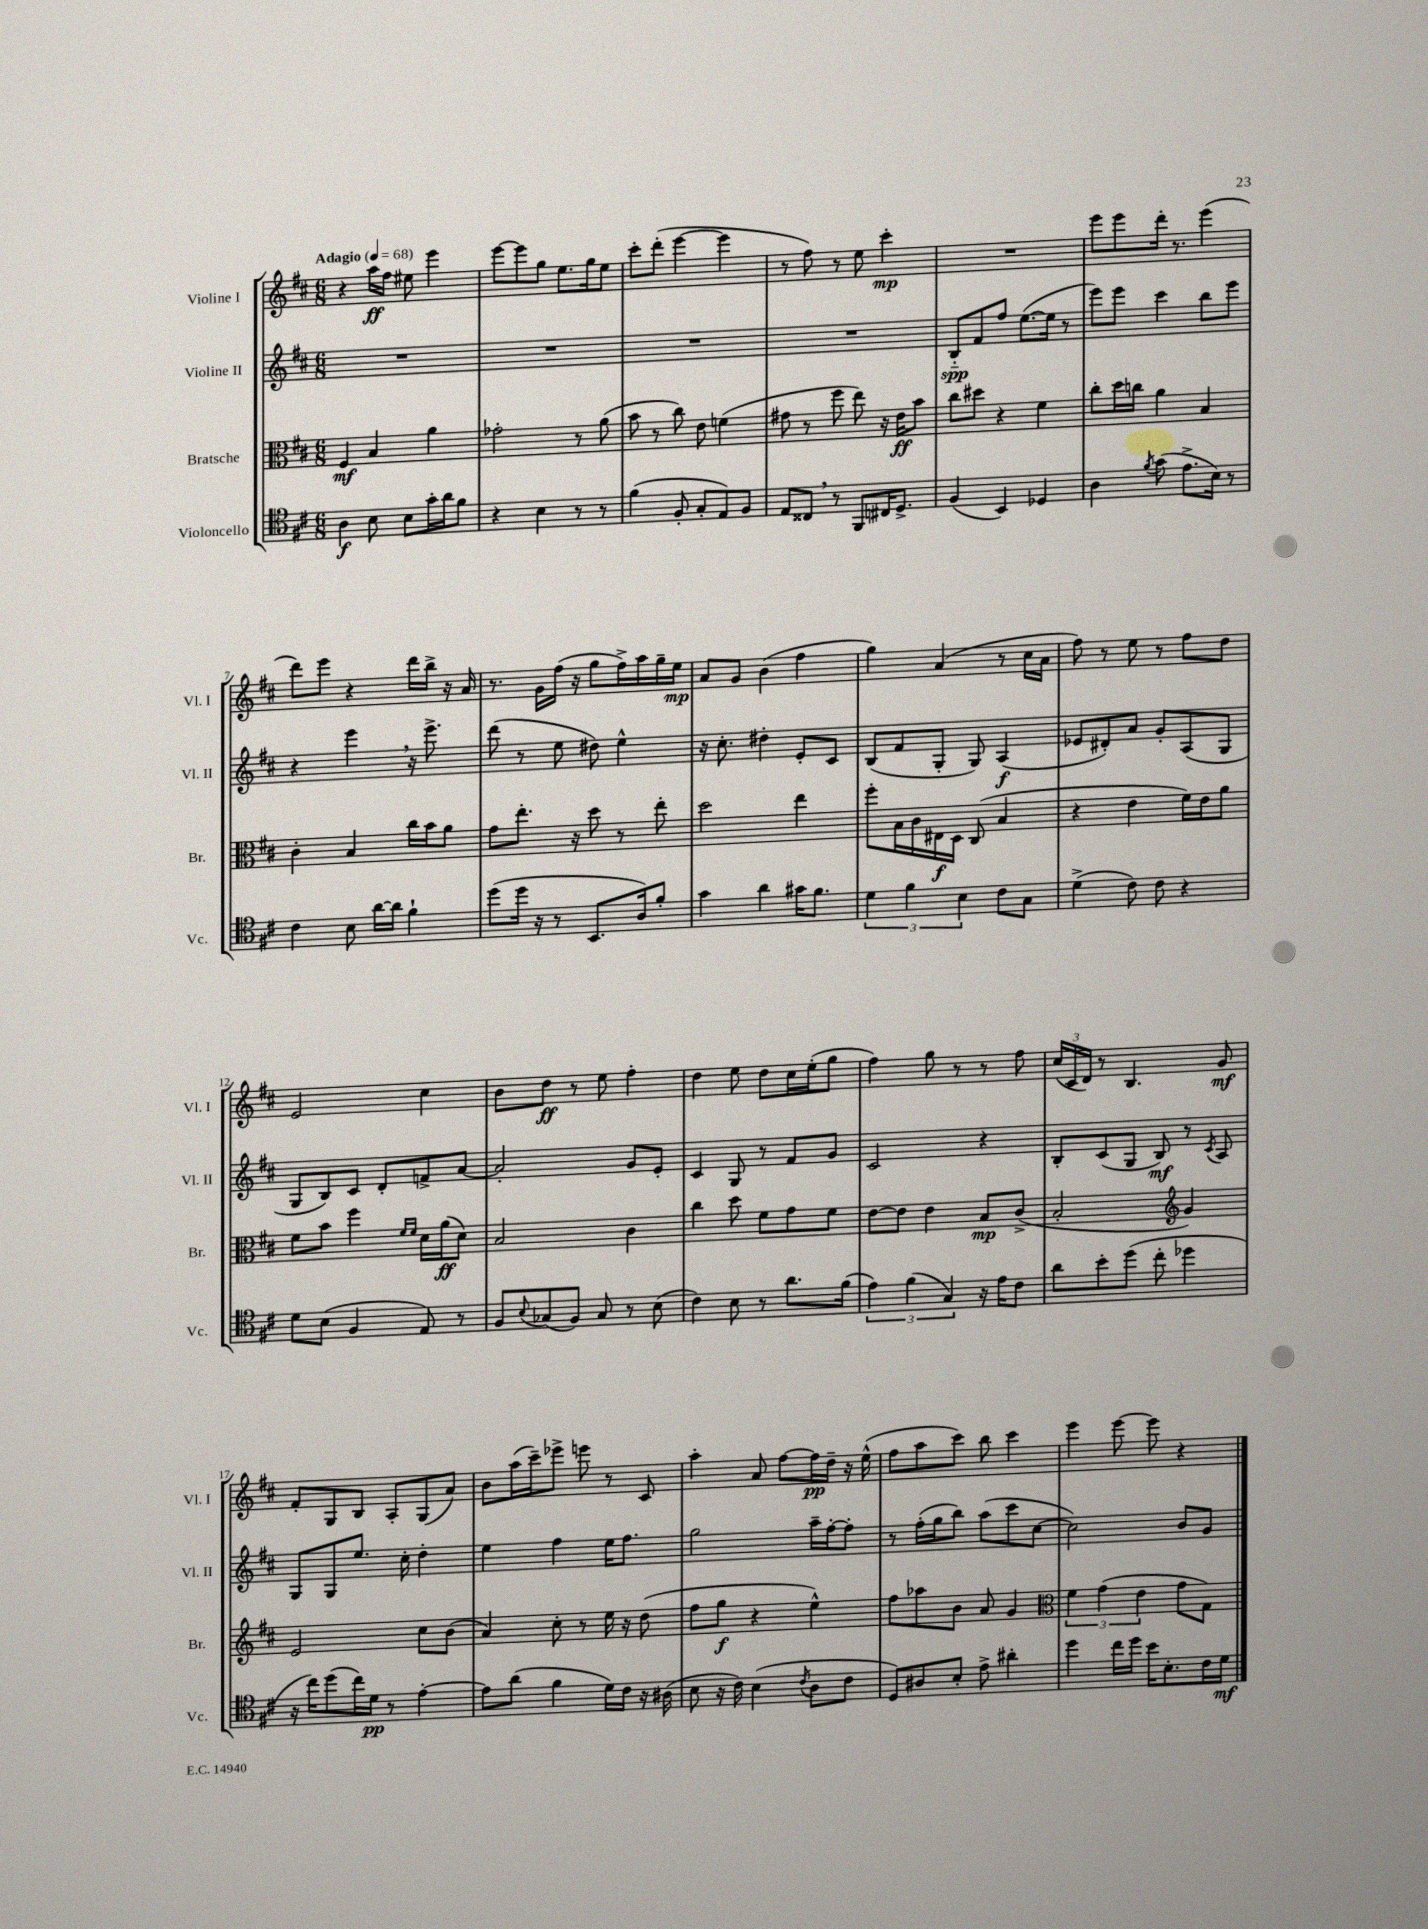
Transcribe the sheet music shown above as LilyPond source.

<<
\new StaffGroup <<
\new Staff = "s0" \with { instrumentName = "Violine I" shortInstrumentName = "Vl. I" } {
    \clef treble \key d \major \numericTimeSignature \time 6/8 \tempo "Adagio" 4 = 68
    r4 a''16\ff fis''16 eis''8 e'''4 |
    e'''8~ e'''8 g''8 e''8. g''16 e''8 |
    cis'''8-. d'''8-.( e'''4~ e'''4 |
    r8 fis''8) r8 e''8 cis'''4-.\mp |
    R2. |
    e'''8 e'''8 d'''16-. r8. e'''4( |
    d'''8) e'''8 r4 d'''16 b''16-> r16 a'16 |
    r8. g'16 fis''16( r16 g''8 fis''16->) a''16 g''16-- e''16\mp |
    a'8 g'8 b'4( fis''4 |
    g''4) a'4( r8 cis''16 a'16 |
    fis''8) r8 e''8 r8 fis''8 d''8 |
    e'2 cis''4 |
    b'8 d''8\ff r8 e''8 fis''4-. |
    d''4 e''8 d''8 cis''16 e''16-.( g''8 |
    fis''4) g''8 r8 r8 fis''8 |
    \tuplet 3/2 { cis''16( cis'16 d'16) } r8 b4. g'8\mf |
    fis'8-. g8 b8 a8-. g8( a'8) |
    b'8 a''16( cis'''16--) ees'''8-> e'''8 r8 cis'8 |
    a''4-. a'8 fis''8~ fis''16\pp d''16-- r16 e''16-^( |
    fis''8 a''8 cis'''8) b''8 cis'''4 |
    e'''4 e'''8~ e'''8 r4 \bar "|." |
}
\new Staff = "s1" \with { instrumentName = "Violine II" shortInstrumentName = "Vl. II" } {
    \clef treble \key d \major \numericTimeSignature \time 6/8
    R2. |
    R2. |
    R2. |
    R2. |
    b8-_\spp fis'8 fis''8 e''8.~( e''16 r8 |
    e'''8) e'''8 cis'''4 b''8 e'''8 |
    r4 e'''4 \breathe r16 e'''8.-> |
    d'''8( r8 e''8 dis''8) e''4-^ |
    r16 cis''8.-. dis''4-. e'8-. cis'8 |
    b8( fis'8 g8-. g8) a4\f( |
    ees'8 dis'8-.) a'8 g'8-. a8( g8 |
    g8 b8) cis'8 d'8-. f'8-> a'8~ |
    a'2-. g'8 e'8-. |
    cis'4 g8 r8 fis'8 g'8 |
    cis'2 r4 |
    b8-. cis'8( g8 b8\mf) r8 \acciaccatura { cis'8 } a8 |
    g8 g8 e''8. cis''16-. d''4-. |
    e''4 fis''4 e''16 fis''8. |
    g''2 a''16-- fis''16~-. fis''8-. |
    r8 fis''16-.( g''16 b''8) a''8( cis'''8 cis''8~ |
    cis''2) b'8 g'8 \bar "|." |
}
\new Staff = "s2" \with { instrumentName = "Bratsche" shortInstrumentName = "Br." } {
    \clef alto \key d \major \numericTimeSignature \time 6/8
    fis4\mf b4 a'4 |
    ges'2-. r8 a'8( |
    b'8 r8 cis''8) e'8 f'4( |
    gis'8 r8 fis''8 e''8) r16 e'16\ff b'8 |
    cis''8 dis''8 r4 fis'4 |
    cis''8-. d''16 c''16 a'4 b4 |
    cis'4-. b4 cis''16 b'16 a'8 |
    g'8 e''8.-. r16 d''8 r8 e''8-. |
    d''2 e''4 |
    fis''8-. b16 cis'16 eis16\f d16 cis8( b4 |
    r4 e'4 fis'16) e'16 a'8 |
    fis'8 b'8 fis''4 \grace { fis'16 fis'16 } d'16 a'16\ff( d'8) |
    b2 cis'4 |
    cis''4 d''8 fis'8 g'8 fis'8 |
    e'8~ e'8 e'4 b8\mp cis'8->( |
    b2-. \clef treble g'4) |
    e'2 cis''8 b'8( |
    a'4) cis''8-. r8 e''16 r16 d''8( |
    fis''8 g''8\f r4 e''4-^) |
    fis''8 aes''8 b'8 a'8 g'4 |
    \clef alto \tuplet 3/2 { fis'4 g'4( e'4 } g'8 g8) \bar "|." |
}
\new Staff = "s3" \with { instrumentName = "Violoncello" shortInstrumentName = "Vc." } {
    \clef tenor \key d \major \numericTimeSignature \time 6/8
    a4\f b8 b8 g'16-. a'16 fis'8 |
    r4 b4 r8 r8 |
    fis'4( fis8-. g8-. e8) fis8 |
    e8 cisis8 \breathe r8 fis,8 cis16 d8.-> |
    fis4( b,4) des4 |
    a4 \acciaccatura { fis'8 } g'8( e'8.-> b16) r8 |
    cis'4 b8 a'16~ a'16 fis'4-! |
    d''8( d''16 r16 r8 b,8. a16) fis'8-. |
    g'4 a'4 gis'16 fis'8. |
    \tuplet 3/2 { d'4 fis'4 b4 } cis'8 g8 |
    d'4->( cis'8) cis'8 r4 |
    d'8 b8( fis4 e8) r8 |
    fis8 \appoggiatura { b8 } ges8( fis8) ges8 r8 b8( |
    cis'4) b8 r8 a'8. fis'16( |
    \tuplet 3/2 { e'4) fis'4( g4) } r16 e'16 cis'8 |
    a'8 b'8-. d''8( cis''8-. des''4 |
    r16 cis''16) d''8( cis''16) d'16\pp r8 e'4~-. |
    e'8 a'8( fis'4 d'16) cis'16 r16 ais16( |
    b8 r16 cis'16) b4( \acciaccatura { cis'8 } a8 cis'8 |
    d8) ais8 b8-. e'8-> ais'4-. |
    d''4 cis''16 d''16 b'16 b8.-. cis'16 d'16\mf \bar "|." |
}
>>
>>
